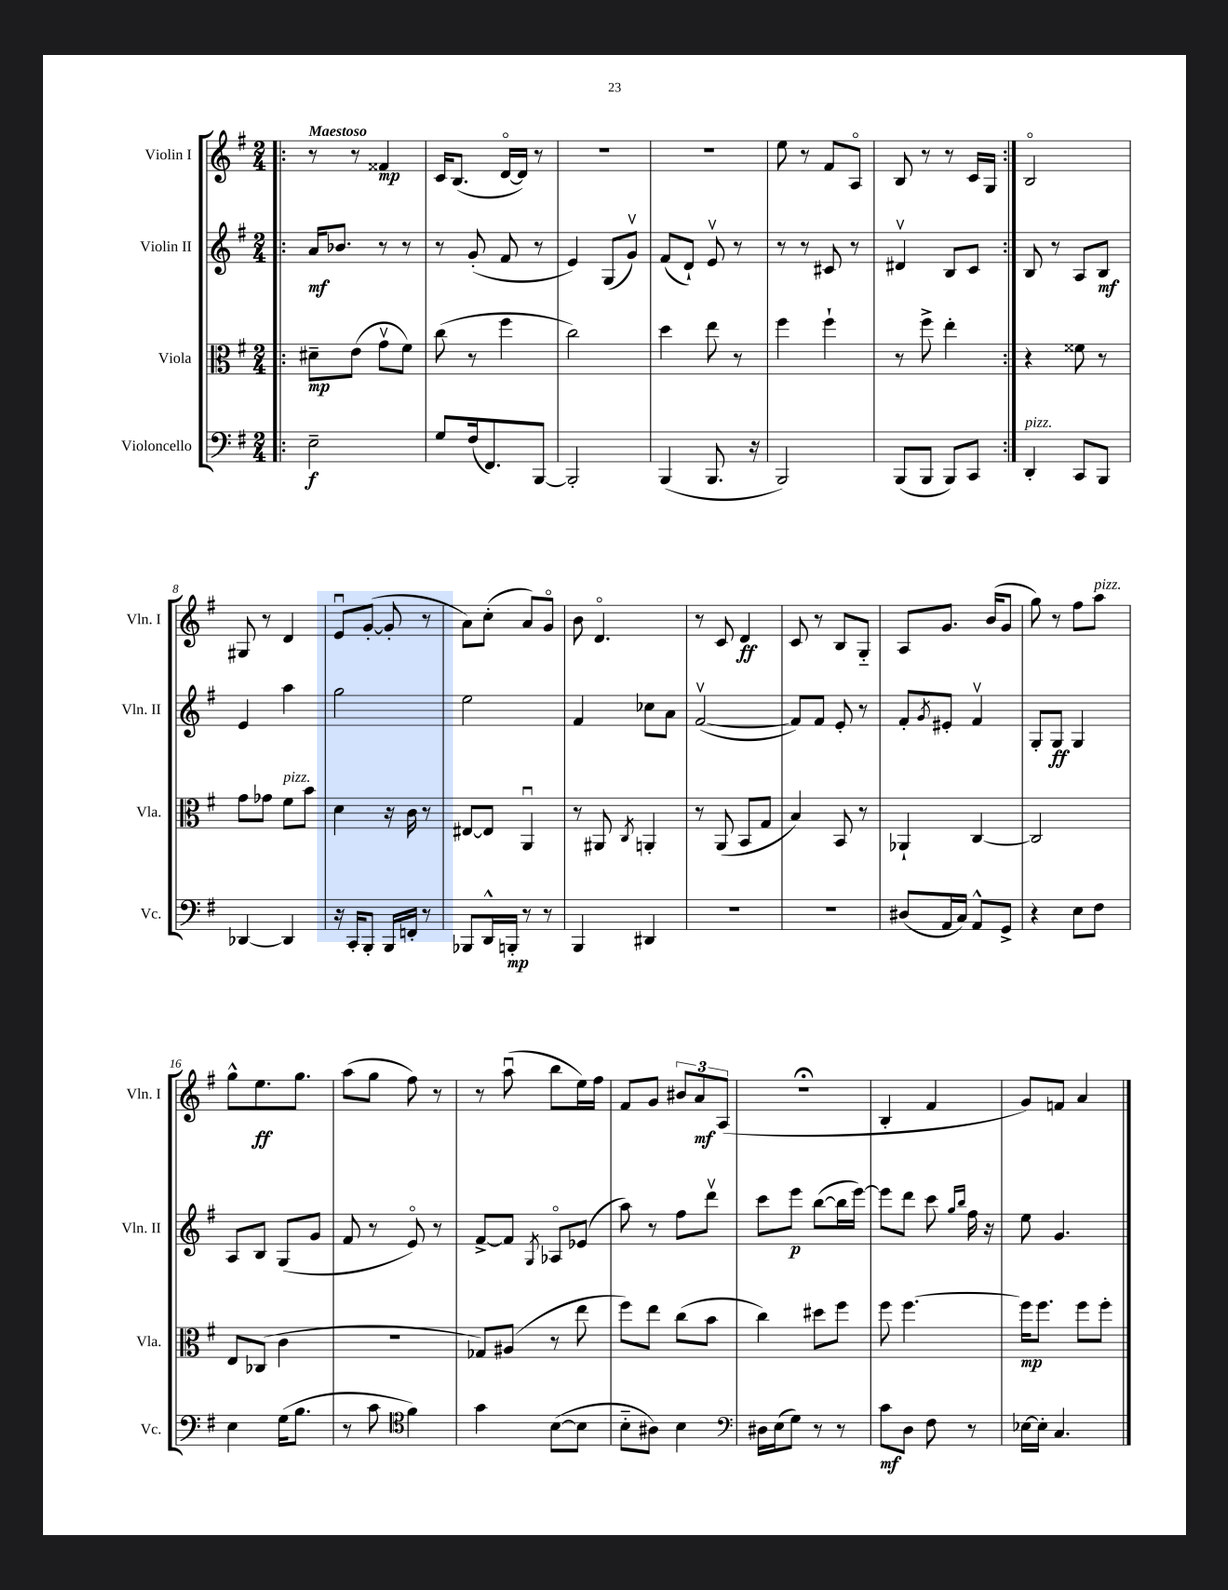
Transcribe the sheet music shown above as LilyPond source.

<<
\new StaffGroup <<
\new Staff = "s0" \with { instrumentName = "Violin I" shortInstrumentName = "Vln. I" } {
    \clef treble \key g \major \numericTimeSignature \time 2/4 \tempo "Maestoso"
    \repeat volta 2 { \bar ".|:" r8 r8 fisis'4\mp |
    c'16 b8.( d'16~\flageolet d'16) r8 |
    R2 |
    r2 |
    e''8 r8 fis'8 a8\flageolet |
    b8 r8 r8 c'16 g16 | }
    b2\flageolet |
    gis8 r8 d'4 |
    e'8\downbow g'8~-.( g'8-. r8 |
    a'8) c''8-.( a'8) g'8\flageolet |
    b'8 d'4.\flageolet |
    r8 c'8 d'4\ff |
    c'8 r8 b8 g8-_ |
    a8 g'8. b'16( g'8 |
    g''8) r8 fis''8 a''8^\markup { \italic "pizz." } |
    g''8-^ e''8.\ff g''8. |
    a''8( g''8 fis''8) r8 |
    r8 a''8\downbow( b''8 e''16) fis''16 |
    fis'8 g'8 \tuplet 3/2 { bis'8 a'8\mf a8( } |
    r2\fermata |
    b4-. fis'4 |
    g'8) f'8 a'4 \bar "|." |
}
\new Staff = "s1" \with { instrumentName = "Violin II" shortInstrumentName = "Vln. II" } {
    \clef treble \key g \major \numericTimeSignature \time 2/4
    \repeat volta 2 { \bar ".|:" a'16\mf bes'8. r8 r8 |
    r8 g'8-.( fis'8 r8 |
    e'4) g8( g'8\upbow) |
    fis'8( d'8-!) e'8\upbow r8 |
    r8 r8 cis'8 r8 |
    dis'4\upbow b8 c'8 | }
    b8 r8 a8 b8\mf |
    e'4 a''4 |
    g''2 |
    e''2 |
    fis'4 ces''8 a'8 |
    fis'2~\upbow( |
    fis'8) fis'8 e'8-. r8 |
    fis'8-. \acciaccatura { g'8 } eis'8-. fis'4\upbow |
    g8-. g8\ff g4 |
    a8 b8 g8( g'8 |
    fis'8 r8 e'8\flageolet) r8 |
    fis'8~-> fis'8 \acciaccatura { g8 } aes8\flageolet ees'8( |
    a''8) r8 fis''8 d'''8\upbow |
    c'''8 e'''8\p b''8~( b''16 e'''16~) |
    e'''8 d'''8 c'''8 \grace { g''16 b''16 } fis''16 r16 |
    e''8 g'4. \bar "|." |
}
\new Staff = "s2" \with { instrumentName = "Viola" shortInstrumentName = "Vla." } {
    \clef alto \key g \major \numericTimeSignature \time 2/4
    \repeat volta 2 { \bar ".|:" dis'8--\mp e'8( g'8\upbow fis'8) |
    c''8( r8 fis''4 |
    c''2) |
    d''4 e''8 r8 |
    fis''4 fis''4-! |
    r8 fis''8-> e''4-. | }
    r4 fisis'8 r8 |
    g'8 ges'8 fis'8^\markup { \italic "pizz." } b'8 |
    d'4 r16 c'16 r8 |
    eis8~ eis8 a,4\downbow |
    r8 ais,8 \acciaccatura { c8 } a,4-. |
    r8 a,8( b,8 g8 |
    b4) b,8 r8 |
    aes,4-! c4~ |
    c2 |
    e8 ces8( c'4 |
    R2 |
    ges8) ais8( r8 e''8 |
    fis''8) e''8 c''8( b'8 |
    c''4) dis''8 fis''8 |
    fis''8 fis''4.~ |
    fis''16\mp fis''8. fis''8 fis''8-. \bar "|." |
}
\new Staff = "s3" \with { instrumentName = "Violoncello" shortInstrumentName = "Vc." } {
    \clef bass \key g \major \numericTimeSignature \time 2/4
    \repeat volta 2 { \bar ".|:" e2--\f |
    g8 fis16( fis,8.) b,,8~ |
    b,,2-. |
    b,,4( b,,8. r16 |
    b,,2) |
    b,,8( b,,8 b,,8) c,8 | }
    d,4-.^\markup { \italic "pizz." } c,8 b,,8 |
    des,4~ des,4 |
    r16 c,16-. b,,8-. b,,16 f,16-. r8 |
    bes,,8 d,16-^ b,,16-.\mp r8 r8 |
    b,,4 dis,4 |
    R2 |
    R2 |
    dis8( a,16 c16) a,8-^ g,8-> |
    r4 e8 fis8 |
    e4 g16( b8. |
    r8 c'8 \clef tenor fis'4) |
    g'4 b8~( b8 |
    b8-_ ais8) b4 |
    \clef bass dis16 e16( g8) r8 r8 |
    c'8\mf d8 fis8 r8 |
    ees16~ ees16-. c4. \bar "|." |
}
>>
>>
